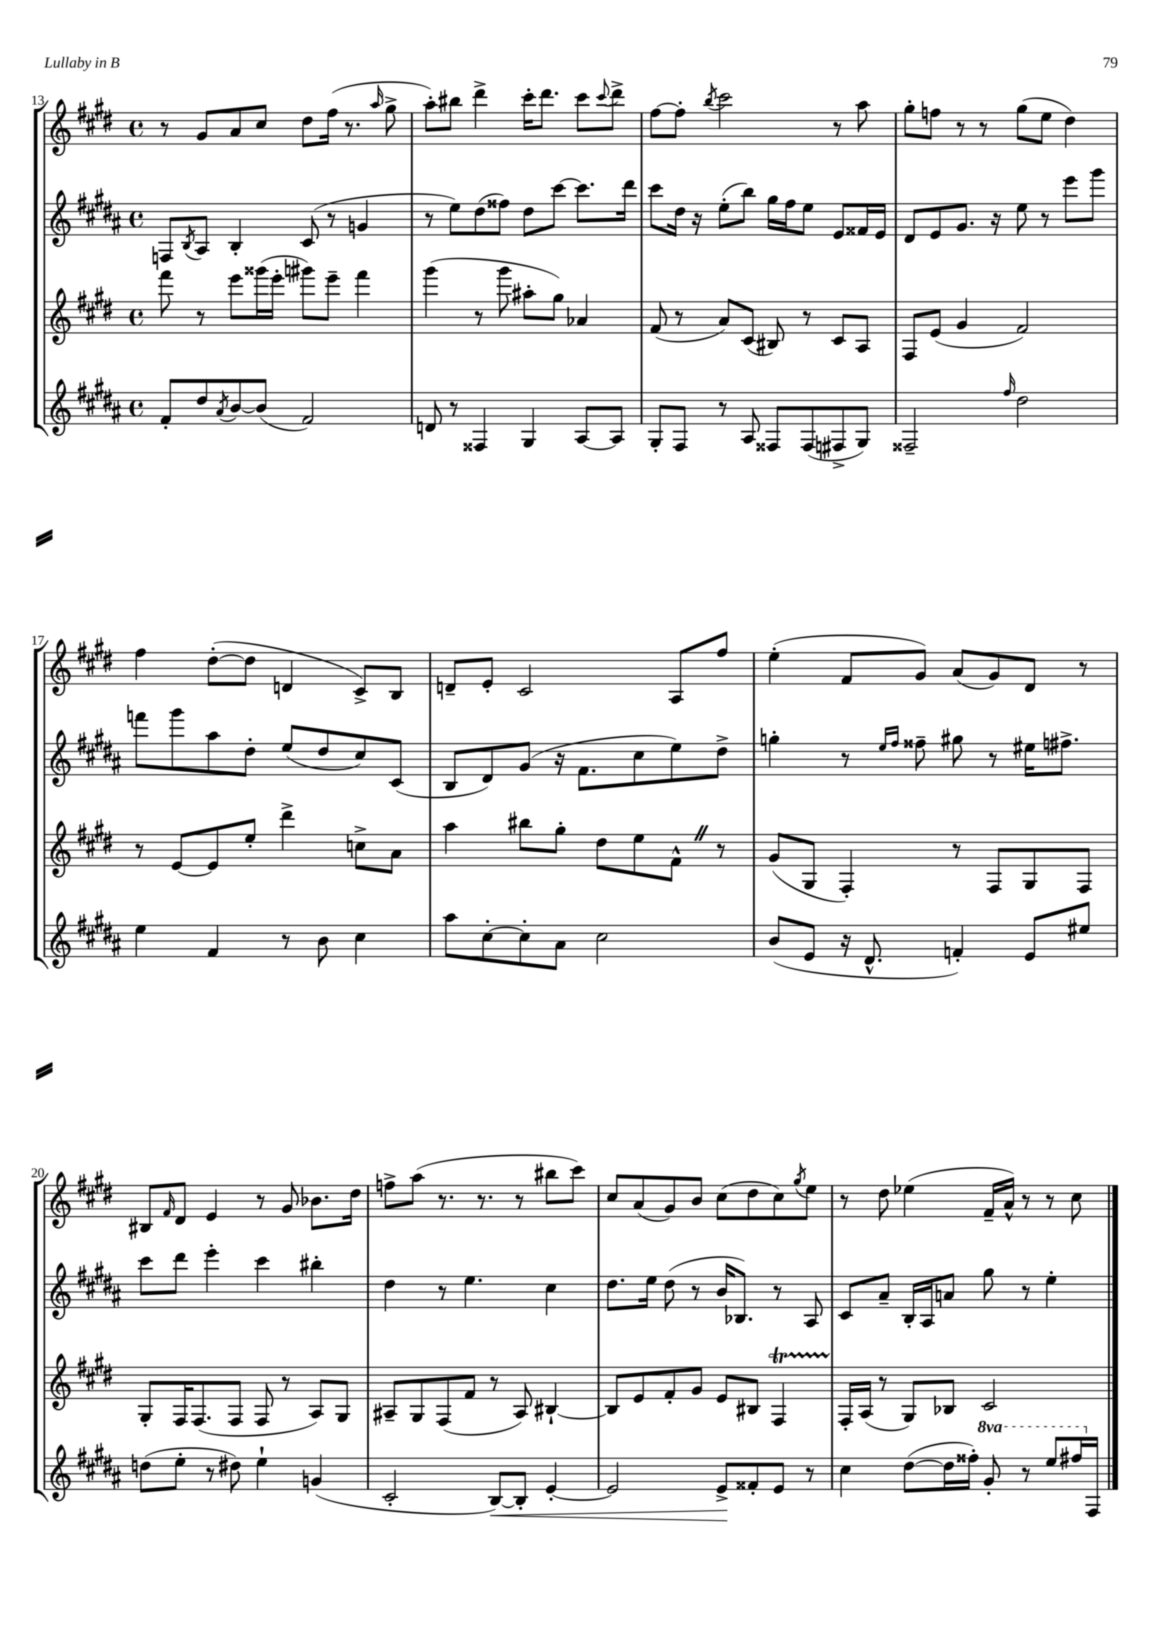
<<
\new StaffGroup <<
\new Staff = "s0" {
    \clef treble \key e \major \defaultTimeSignature \time 4/4
    r8 gis'8 a'8 cis''8 dis''8 fis''16( r8. \grace { a''16 } gis''8-> |
    a''8-.) bis''8 dis'''4-> cis'''16-. dis'''8. cis'''8 \appoggiatura { cis'''8 } dis'''8-> |
    fis''8~ fis''8-. \acciaccatura { b''8 } cis'''2 r8 a''8 |
    gis''8-. f''8 r8 r8 gis''8( e''8 dis''4) |
    fis''4 dis''8~-.( dis''8 d'4 cis'8->) b8 |
    d'8-- e'8-. cis'2 a8 fis''8 |
    e''4-.( fis'8 gis'8) a'8( gis'8) dis'8 r8 |
    bis8 \grace { fis'16 } dis'8 e'4 r8 gis'8 bes'8. dis''16 |
    f''8-> a''8( r8. r8. r8 bis''8 cis'''8) |
    cis''8 a'8( gis'8) b'8 cis''8( dis''8 cis''8) \acciaccatura { gis''8 } e''8 |
    r8 dis''8 ees''4( fis'16-- a'16-^) r8 r8 cis''8 \bar "|." |
}
\new Staff = "s1" {
    \clef treble \key b \major \defaultTimeSignature \time 4/4
    f8 \acciaccatura { b8 } ais8 b4-. cis'8( r8 g'4 |
    r8 e''8) dis''8( fisis''8) dis''8 cis'''8~ cis'''8. dis'''16 |
    cis'''8 dis''16 r16 e''8-.( b''8) gis''16 fis''16 e''8 e'8 fisis'16 e'16 |
    dis'8 e'8 gis'8. r16 e''8 r8 e'''8 gis'''8 |
    f'''8 gis'''8 ais''8 dis''8-. e''8( dis''8 cis''8) cis'8( |
    b8 dis'8) gis'8( r16 fis'8. cis''8 e''8) dis''8-> |
    g''4-. r8 \grace { e''16 fis''16 } fisis''8-- gis''8 r8 eis''16 fis''8.-> |
    cis'''8 dis'''8 e'''4-. cis'''4 bis''4-. |
    dis''4 r8 e''4. cis''4 |
    dis''8. e''16 dis''8( r8 b'16 bes8.) r8 ais8 |
    cis'8 ais'8-- b16-. ais16 a'8 gis''8 r8 e''4-. \bar "|." |
}
\new Staff = "s2" {
    \clef treble \key e \major \defaultTimeSignature \time 4/4
    fis'''8 r8 e'''8 gisis'''16( e'''16-. gis'''8) e'''8-- fis'''4 |
    gis'''4( r8 gis'''8 ais''8-. gis''8) aes'4 |
    fis'8( r8 a'8) cis'8( bis8) r8 cis'8 a8 |
    fis8 e'8( gis'4 fis'2) |
    r8 e'8~ e'8 e''8-. dis'''4-> c''8-> a'8 |
    a''4 bis''8 gis''8-. dis''8 e''8 fis'8-^ \once \override BreathingSign.text = \markup { \musicglyph "scripts.caesura.straight" } \breathe r8 |
    gis'8( gis8 fis4-.) r8 fis8 gis8 fis8 |
    gis8-. fis16 fis8.( fis8 fis8 r8 a8) gis8 |
    ais8-- gis8 fis8( fis'8 r8 ais8) bis4~-! |
    bis8 e'8 fis'8-. gis'8 e'8 bis8 fis4\startTrillSpan |
    fis16-.\stopTrillSpan a16( r8 gis8) bes8 cis'2 \bar "|." |
}
\new Staff = "s3" {
    \clef treble \key b \major \defaultTimeSignature \time 4/4 \set Staff.ottavationMarkups = #ottavation-simple-ordinals
    fis'8-. dis''8 \acciaccatura { ais'8 } b'8~ b'8( fis'2) |
    d'8 r8 fisis4 gis4 ais8~ ais8 |
    gis8-. fis8 r8 ais8 fisis8 fisis8( fis8-> gis8) |
    fisis2-- \grace { fis''16 } dis''2 |
    e''4 fis'4 r8 b'8 cis''4 |
    ais''8 cis''8~-. cis''8-. ais'8 cis''2 |
    b'8( e'8 r16 dis'8.-^ f'4-.) e'8 eis''8 |
    d''8( e''8-. r8 dis''8) e''4-! g'4( |
    cis'2-. b8~\<) b8-. e'4~-. |
    e'2 e'8->\! fisis'8-. e'8 r8 |
    cis''4 dis''8~( dis''16 fisis''16-.) \ottava #1 gis''8-. r8 e'''8 fis'''!16 \ottava #0 fis16 \bar "|." |
}
>>
>>
\layout { \context { \Score currentBarNumber = #13 } }
